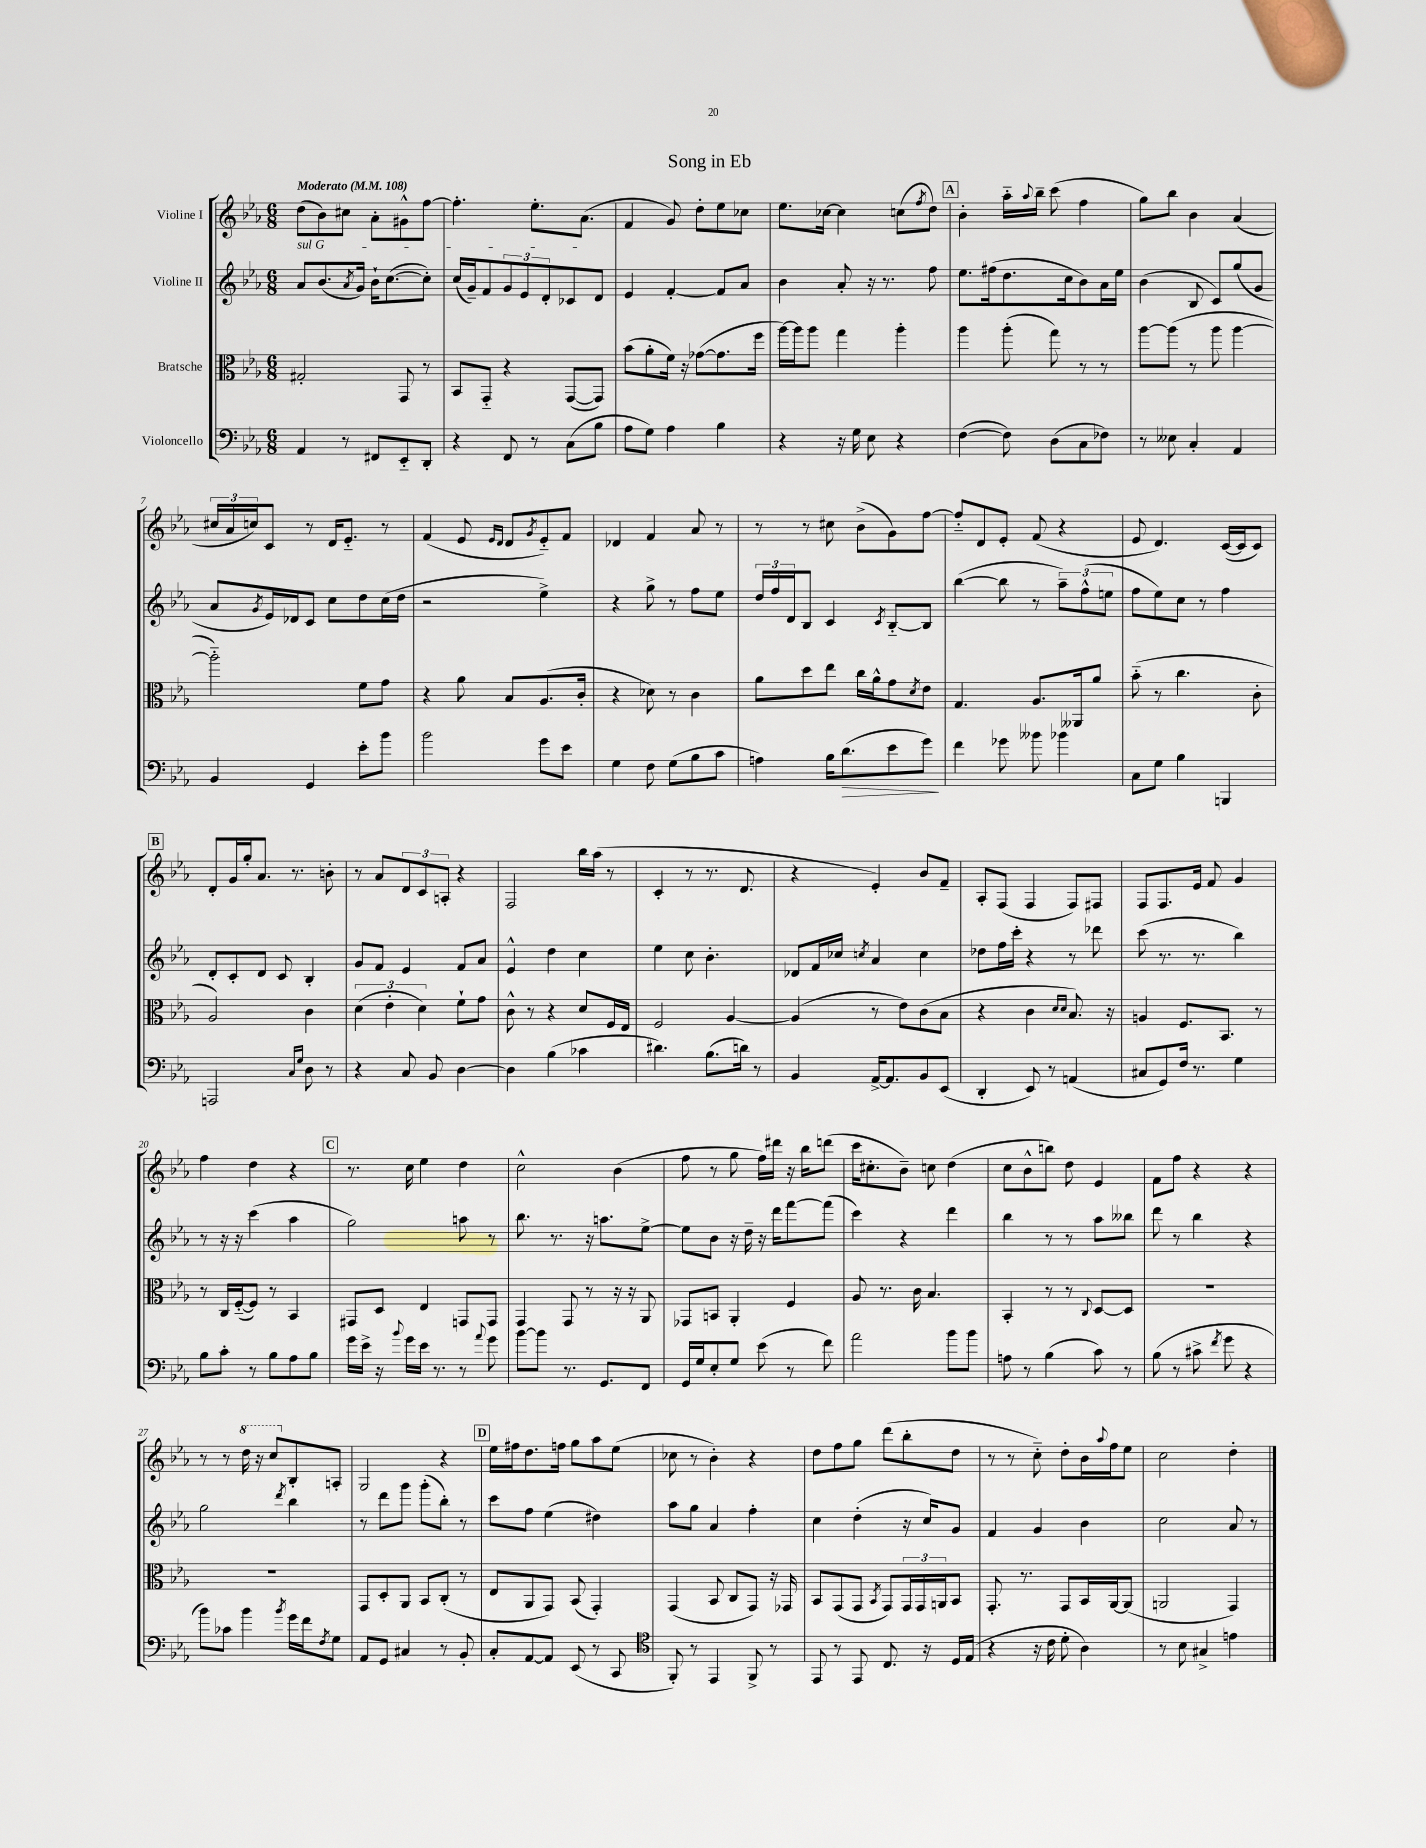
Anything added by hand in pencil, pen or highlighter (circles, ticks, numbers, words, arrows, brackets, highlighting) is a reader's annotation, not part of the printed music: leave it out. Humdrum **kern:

**kern	**kern	**kern	**kern
*staff4	*staff3	*staff2	*staff1
*clefF4	*clefC3	*clefG2	*clefG2
*k[b-e-a-]	*k[b-e-a-]	*k[b-e-a-]	*k[b-e-a-]
*M6/8	*M6/8	*M6/8	*M6/8
*MM108	*MM108	*MM108	*MM108
4AA-/	2G#'/	8a-/L	(8dd\L
.	.	(8.b-/	8b-\)
8r	.	.	8cc#\J
.	.	8qa-/	.
.	.	16g/Jk)	.
8FF#/L	.	16b-`\LK	8a-'\L
.	.	([8.cc\	.
8EE-'~/	8GG/	.	8g#^^\
8DD'/J	8r	8cc'\]J)	[8ff\J
=	=	=	=
4r	8BB-/L	(16cc/LL	4.ff'\]
.	.	16g~/J)	.
.	8GG'~/J	8f/	.
8FF/	4r	12g/	.
.	.	12e-/	.
8r	.	.	8.ee-'\L
.	.	12d'/	.
(8C\L	([8GG/L	8c-/	.
.	.	.	(8.a-\J
8B-\J	8GG/]J)	8d/J	.
=	=	=	=
8A-\L	(8b-\L	4e-/	4f/
8G\J)	8a-'\	.	.
4A-\	16f\Jk)	[4f'/	8g/)
.	16r	.	.
.	([8g-\L	.	8dd'\L
4B-\	8.g-\]	8f/]L	8ee-\
.	.	8a-/J	8cc-\J
.	16ff\Jk	.	.
=	=	=	=
4r	[16aa-\LL)	4b-\	8.ee-\L
.	16aa-\]J	.	.
.	8aa-\J	.	.
.	.	.	[16cc-\Jk
16r	4gg\	8a-'/	4cc-\]
16G\	.	.	.
8E-\	.	16r	.
.	.	8.r	.
4r	4aa-'\	.	(8cc\L
.	.	.	8qff/
.	.	8ff\	8dd\J)
=	=	=	=
([4F\	4aa-\	8.ee-\L	4b-'\
.	.	(16ff#\k	.
8F\])	(8aa-'\	8.dd\	16aa-'~\LL
.	.	.	8qqaa-/
.	.	.	16bb-~\JJ
(8D\L	8gg\)	.	(8ccc\
.	.	16cc\k	.
8C\	8r	8b-\)	4ff\
8F-\J)	8r	16a-\L	.
.	.	16ee-\JJ	.
=	=	=	=
8r	[8aa-\L	(4b-\	8gg\L)
8E--\	(8aa-\]J	.	8bb-\J
4C'/	8r	8B-/	4b-\
.	8aa-\	8c/L)	.
4AA-/	[4aa-\	(8gg/	(4a-/
.	.	8g/J	.
=	=	=	=
4BB-/	2aa-'~\])	8a-/L	24cc#/LL
.	.	.	24a-/
.	.	.	24cc/J)
.	.	8qg/	.
.	.	16e-/L)	8c/J
.	.	16d-/J	.
4GG/	.	8c/J	8r
.	.	8cc\L	16d/LK
.	.	.	8.e-'~/J
8e-'\L	8f\L	8dd\	.
8b-\J	8g\J	(16cc\L	8r
.	.	16dd\JJ	.
=	=	=	=
2b-\	4r	2r	(4f/
.	8a-\	.	8e-/
.	.	.	16qqe-/LL
.	.	.	16qqd/JJ
.	8B-/L	.	8d/L
.	.	.	8qg/
8g\L	(8.A-/	4ee-^\)	8e-'~/)
8e-\J	.	.	8f/J
.	16c'/Jk	.	.
=	=	=	=
4G\	4r	4r	4d-/
8F\	8d-\)	8gg^\	4f/
(8G\L	8r	8r	.
8B-\	4c\	8ff\L	8a-/
8c\J	.	8ee-\J	8r
=	=	=	=
4A\)	8a-\L	24dd/LL	8r
.	.	24ff/	.
.	.	24d/J	.
.	8dd\	8B-/J	8r
16B-\LK	8ee-\J	4c/	8cc#\
(8.d\	.	.	.
.	16cc\LL	.	(8b-^\L
.	16a-^^\J	.	.
.	.	8qc/	.
8e-\	8g\	[8B-'~/L	8g\)
.	8qd/	.	.
8g\J)	8e-\J	8B-/]J	[8ff\J
=	=	=	=
4f\	4.G/	([4bb-\	8ff'~/]L
.	.	.	8d/
8g-\	.	8bb-\]	8e-'/J
8b--\	8.A-/L	8r	(8f/
4b-\	.	12aa-~\L)	4r
.	16AA--/k	.	.
.	.	(12ff^^\	.
.	8a-/J	.	.
.	.	12ee\J	.
=	=	=	=
8C\L	(8b-'~\	8ff\L	8e-/
8G\J	8r	8ee-\)	4.d/)
4B-\	4.cc\	8cc\J	.
.	.	8r	.
4BBB/	.	4ff\	([16c/LL
.	.	.	16c/]J
.	8c'\	.	8c/J)
=	=	=	=
2AAA/	2A-/)	8d'/L	8d'/L
.	.	8c'/	16g/L
.	.	.	16gg'/J
.	.	8d/J	8.a-/J
.	.	8c/	.
.	.	.	8.r
16qqC/LL	.	.	.
16qqG/JJ	.	.	.
8D\	4c\	4B-'/	.
8r	.	.	8b'\
=	=	=	=
4r	(6d\	8g/L	8r
.	.	8f/J	8a-/L
.	6e-'\	.	.
8C/	.	4e-/	12d/
.	6d\)	.	12c/
8BB-/	.	.	.
.	.	.	12A'/J
[4D\	8f`\L	8f/L	4r
.	8g\J	8a-/J	.
=	=	=	=
4D\]	8c^^\	4e-^^/	2F/
.	8r	.	.
(4B-\	4r	4dd\	.
4c-\	8d/L	4cc\	16bb-\LL
.	.	.	(16aa-\JJ
.	16F/L	.	8r
.	16E-/JJ	.	.
=	=	=	=
4.d#\)	2F/	4ee-\	4c'/
.	.	8cc\	8r
(8.B-\L	.	4.b-'\	8.r
.	[4A-/	.	.
16d\Jk)	.	.	8.d/
8r	.	.	.
=	=	=	=
4BB-/	(4A-/]	8d-/L	4r
.	.	16f/L	.
.	.	16cc-/JJ	.
.	.	8qcc/	.
[16AA-^/LK	8r	4a-/	4e-'/)
8.AA-/]	.	.	.
.	8e-\L)	.	.
8BB-/	(8c\	4cc\	8b-/L
(8EE-/J	8B-\J	.	8f~/J
=	=	=	=
4DD'/	4r	8dd-\L	8A-'/L
.	.	16ff\L	(8F/J
.	.	16ccc'\JJ	.
8EE-/)	4c\	4r	4F/
8r	.	.	.
.	16qqd/LL	.	.
.	16qqd/JJ	.	.
(4AA/	8.B-/)	8r	8F/L)
.	.	8ddd-\	8F#/J
.	16r	.	.
=	=	=	=
8C#/L	4A/	(8ccc\	8F/L
8GG/)	.	8.r	8.F/
16F/Jk	8.F/L	.	.
8.r	.	8.r	16e-/Jk
.	.	.	8f/
.	8.BB-/J	.	.
4G\	.	4bb-\)	4g/
.	8r	.	.
=	=	=	=
8B-\L	8r	8r	4ff\
8c'\J	16C/LL	16r	.
.	([16F'~/J	16r	.
8r	8F/]J)	(4ccc\	4dd\
8B-\L	8r	.	.
8A-\	4BB-/	4aa-\	4r
8B-\J	.	.	.
=	=	=	=
16g\LL	8GG#/L	2gg\)	8.r
16e-^\JJ	.	.	.
16r	8D/J	.	.
8qqb-/	.	.	.
16g\LL	.	.	16cc\
16e-\JJ	4E-/	.	4ee-\
8.r	.	.	.
8r	8GG/L	8aa\	4dd\
8qqa-/	.	.	.
8g\	8GG/J	8r	.
=	=	=	=
[8b-\L	4GG/	8.bb-\	2cc^^\
8b-\]J	.	.	.
.	.	8.r	.
8.r	8GG/	.	.
.	8r	16r	.
8.GG/L	.	8.aa\L	.
.	16r	.	(4b-\
.	16r	.	.
8FF/J	8AA-/	[8ee-^\J	.
=	=	=	=
16GG/LL	8GG-/L	8ee-\]L	8ff\
16G/J	.	.	.
8E-'/	8BB/J	8b-\J	8r
8G/J	4AA-'/	16r	8gg\
.	.	16dd~\	.
(8e-\	.	16r	16ff\LL)
.	.	16ddd\LK	16ddd#\JJ
8r	4F/	[8fff\	16r
.	.	.	16bb-\LK
8f\)	.	(8fff\]J	(8ddd\J
=	=	=	=
2a-\	8A-/	4ccc\)	16ccc\LK
.	.	.	8.cc#'\
.	8.r	.	.
.	.	4r	8b-~\J)
.	16c\	.	.
.	4.B-/	.	8cc\
8b-\L	.	4ddd\	(4dd\
8b-\J	.	.	.
=	=	=	=
8A\	4BB-'/	4bb-\	8cc\L
8r	.	.	8b-^^\
(4B-\	8r	8r	8bb\J)
.	8r	8r	8dd\
.	8qqC/	.	.
8c\)	[8D/L	8aa-\L	4e-/
8r	8D/]J	8bb--\J	.
=	=	=	=
(8B-\	2.r	8ddd\	8f\L
8r	.	8r	8ff\J
8c#^\	.	4bb-\	4r
8qf/	.	.	.
8g\	.	.	.
4r	.	4r	4r
=	=	=	=
8b-\L)	2.r	2gg\	8r
8c-\J	.	.	8r
4b-\	.	.	16ddd\
.	.	.	16r
.	.	.	8ccc/L
8qb-/	.	8qddd/	.
16g\LL	.	4bb-\	8B-'/
16f\J	.	.	.
8qF/	.	.	.
8G\J	.	.	8A'/J
=	=	=	=
8AA-/L	8GG/L	8r	2G/
8GG/J	8D'/	8ddd\L	.
4C#/	8AA-/J	8ggg\J	.
.	8BB-/L	(8ggg'\L	.
8r	(8C'/J	8bb-'\J)	4r
8BB-'/	8r	8r	.
=	=	=	=
8C'/L	8E-/L	8ccc\L	16ee-\LL
.	.	.	16ff#\J
[8AA-/	8AA-/	8ff\J	8.dd\
8AA-/]J	8GG/J)	(4ee-\	.
.	.	.	16ff\Jk
(8EE-/	(8BB-/	.	8gg\L
8r	4GG'/)	4dd#\)	8aa-\
8CC/	.	.	(8ee-\J
=	=	=	=
*clefC4	*	*	*
8FF'/)	(4GG/	8aa-\L	8cc-\
8r	.	8gg\J	8r
4EE-/	8BB-/	4a-/	4b-'\)
.	8C/L	.	.
8FF^/	8GG/J)	4ff'\	4r
8r	16r	.	.
.	16GG-/	.	.
=	=	=	=
8EE-/	8BB-/L	4cc\	8dd\L
8r	(8GG/	.	8ff\
8EE-/	8GG/J	(4dd'\	8gg\J
.	8qBB-/	.	.
8.C/	8GG/L)	.	(8ddd\L
.	24GG/L	16r	8bb-'\
.	24GG/	.	.
16r	.	16cc/LK)	.
.	24AA/J	.	.
16D/LL	8BB-/J	8g/J	8dd\J
(16E-/JJ	.	.	.
=	=	=	=
4r	8.GG'/	4f/	8r
.	.	.	8r
.	8.r	.	.
16r	.	4g/	8cc'~\)
16c\	.	.	.
8d'\	8GG/L	.	8dd'\L
4A-\)	16BB-/L	4b-\	16b-\L
.	.	.	8qqaa-/
.	[16AA-/J	.	16ff\J
.	(8AA-/]J	.	8ee-\J
=	=	=	=
8r	2AA/	2cc\	2cc\
8B-\	.	.	.
4G#^/	.	.	.
4e\	4GG/)	8a-/	4dd'\
.	.	8r	.
==	==	==	==
*-	*-	*-	*-
